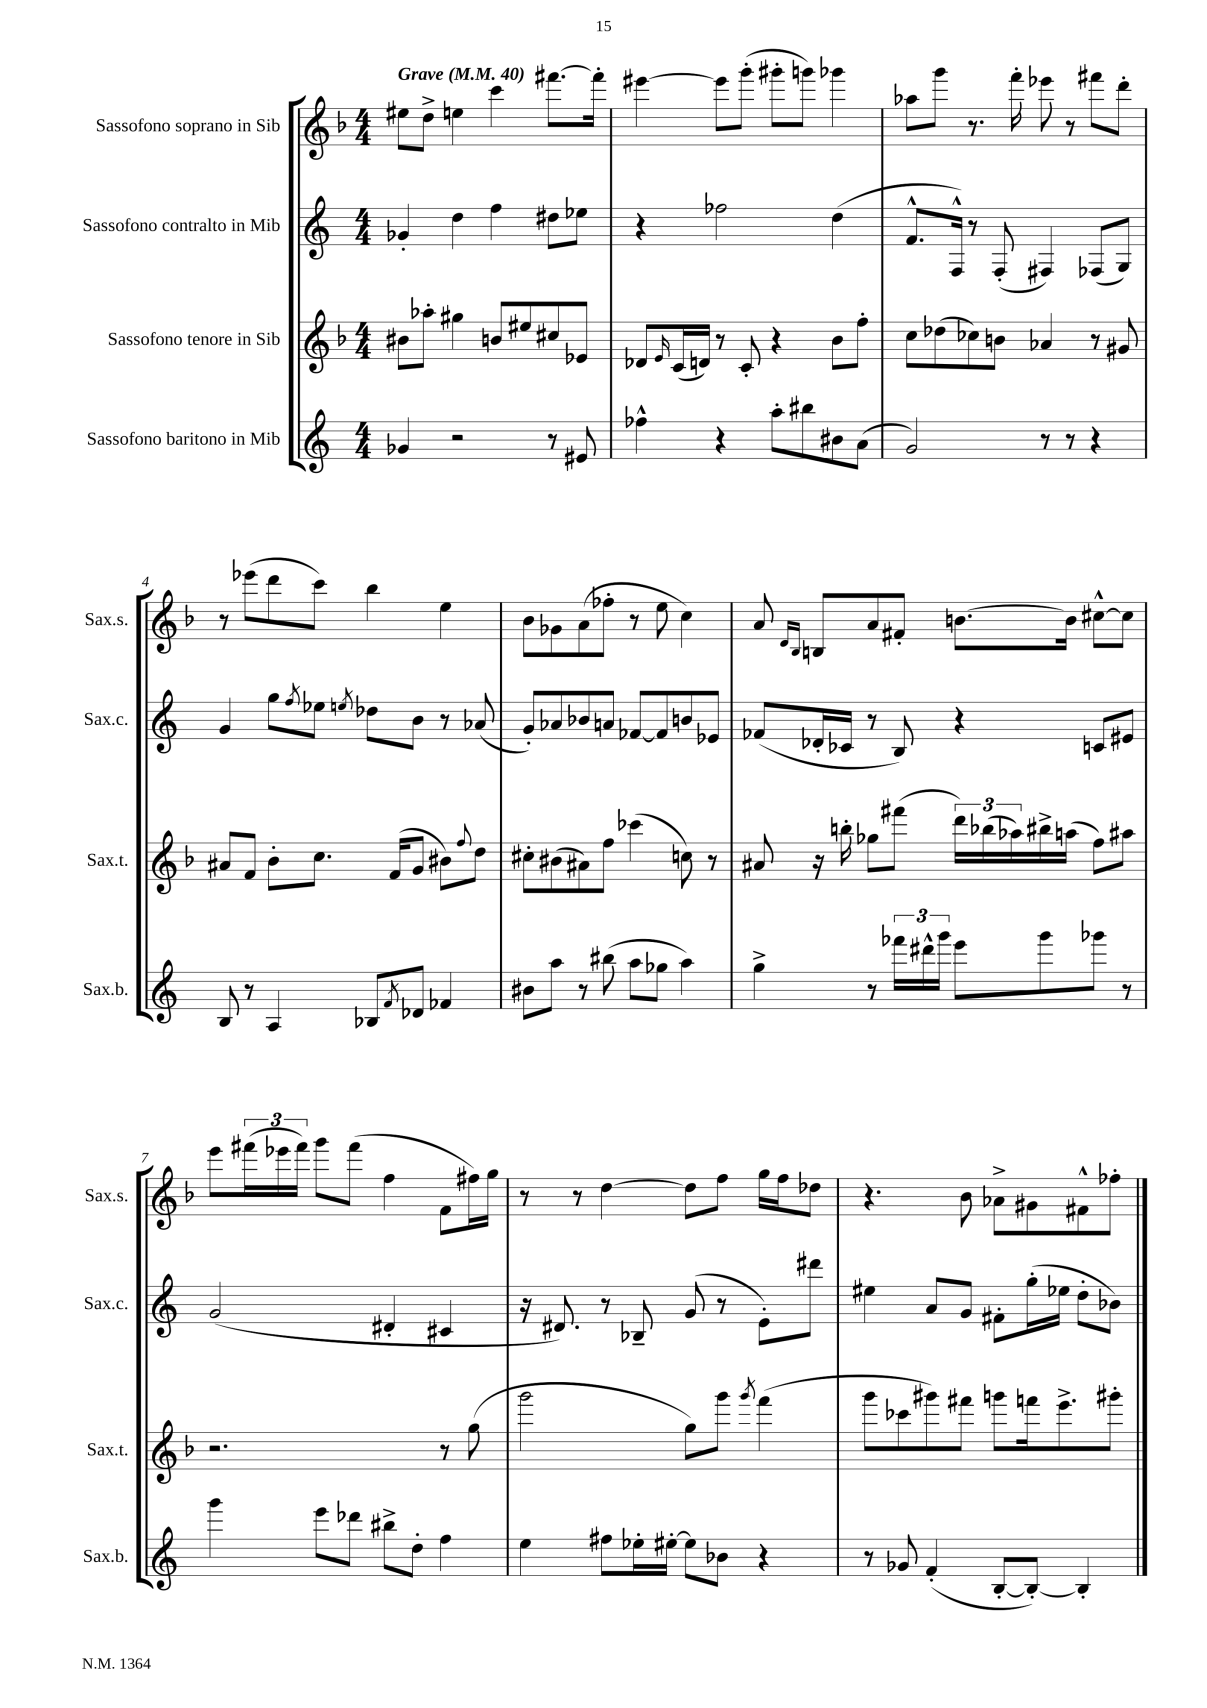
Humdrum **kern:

**kern	**kern	**kern	**kern
*part4	*part3	*part2	*part1
*staff4	*staff3	*staff2	*staff1
*I"Sassofono baritono in Mib	*I"Sassofono tenore in Sib	*I"Sassofono contralto in Mib	*I"Sassofono soprano in Sib
*I'Sax.b.	*I'Sax.t.	*I'Sax.c.	*I'Sax.s.
*clefG2	*clefG2	*clefG2	*clefG2
*k[]	*k[b-]	*k[]	*k[b-]
*M4/4	*M4/4	*M4/4	*M4/4
*MM40	*MM40	*MM40	*MM40
=1	=1	=1	=1
!	!	!	!LO:TX:a:B:t=Grave
4g-X/	8b#X\L	4g-X'/	8ee#X\L
.	8aa-X'\J	.	8dd^\J
2r	4gg#X\	4dd\	4een\
.	8bn/L	4ff\	4ccc\
.	8ee#X/	.	.
8r	8cc#X/	8dd#X\L	[8.fff#X\L
8e#X/	8e-X/J	8ee-X\J	.
.	.	.	16fff#'\Jk]
=2	=2	=2	=2
4ff-X^^\	8d-X/L	4r	[4eee#X\
.	16qqe/	.	.
.	(16c/L	.	.
.	16dn/JJ)	.	.
4r	8r	2ff-X\	8eee#\L]
.	8c'/	.	(8ggg'\J
8aa'\L	4r	.	8ggg#X'\L
8bb#X\	.	.	8gggn\J)
8b#X\	8b-\L	(4dd\	4ggg-X\
(8a\J	8ff'\J	.	.
=3	=3	=3	=3
2g/)	8cc\L	8.f^^/L	8aa-X\L
.	(8dd-X\	.	8ggg\J
.	.	16F^^/Jk)	.
.	8cc-X\)	8r	8.r
.	8bn\J	(8F'/	.
.	.	.	16fff'\
8r	4a-X/	4F#X/)	8eee-X\
8r	.	.	8r
4r	8r	(8F-X/L	8fff#X\L
.	8g#X/	8G/J)	8ddd'\J
!!LO:LB:g=z
=4	=4	=4	=4
8B/	8a#X/L	4g/	8r
8r	8f/J	.	(8eee-X\L
4A/	8b-'\L	8gg\L	8ddd\
.	.	8qff/	.
.	8.cc\J	8ee-X\J	8ccc\J)
.	.	8qeen/	.
8B-X/L	.	8dd-X\L	4bb-\
.	(16f/KL	.	.
8qf/	.	.	.
8d-X/J	8g/J	8b\J	.
4f-X/	8b#X\L)	8r	4ee\
.	8qqff/	.	.
.	8dd\J	(8a-X/	.
=5	=5	=5	=5
8b#X\L	8cc#X'\L	8g'/L)	8b-\L
8aa\J	(8b#X\	8a-X/	8g-X\
8r	8a#X\)	8b-X/	(8a\
(8bb#X\	8ff\J	8an/J	8ff-X'\J
8aa\L	(4ccc-X\	[8f-X/L	8r
8gg-X\J	.	8f-/]	8ee\
4aa\)	8ccn\)	8bn/	4cc\)
.	8r	8e-X/J	.
=6	=6	=6	=6
4gg^\	8a#X/	(8f-X/L	8a/
.	.	.	16qqd/LL
.	.	.	16qqB-/JJ
.	16r	16d-X'/L	8Bn/L
.	16bbn'\	16c-X/JJ	.
8r	8gg-X\L	8r	8a/
24fff-X\LL	(8fff#X\J	8B/)	8f#X'/J
24ddd#X^^\	.	.	.
24ggg\JJ	.	.	.
8eee\L	24ddd\LL)	4r	[8.bn\L
.	(24bb-X\	.	.
.	24aa-X\)	.	.
8ggg\	16bb#X^\	.	.
.	(16aan\JJ	.	16b\Jk]
8ggg-X\J	8ff\L)	8cn/L	[8cc#X^^\L
8r	8aa#X\J	8e#X/J	8cc#\J]
!!LO:LB:g=z
=7	=7	=7	=7
4ggg\	2.r	(2g/	8eee\L
.	.	.	(24fff#X\L
.	.	.	24eee-X\
.	.	.	24fff#\JJ)
8eee\L	.	.	8ggg\L
8ddd-X\J	.	.	(8fff#\J
8bb#X^\L	.	4d#X'/	4ff\
8dd'\J	.	.	.
4ff\	8r	4c#X/	8f\L
.	(8gg\	.	16ff#X\L)
.	.	.	16gg\JJ
=8	=8	=8	=8
4ee\	2ggg\	16r	8r
.	.	8.d#X/)	.
.	.	.	8r
8ff#X\L	.	8r	[4dd\
16ee-X'\L	.	8B-X~/	.
[16ee#X'\JJ	.	.	.
8ee#\L]	8gg\L)	(8g/	8dd\L]
8b-X\J	8ggg\J	8r	8ff\J
.	8qggg/	.	.
4r	(4fff\	8e'\L)	16gg\LL
.	.	.	16ff\J
.	.	8ddd#X\J	8dd-X\J
=9	=9	=9	=9
8r	8ggg\L	4ee#X\	4.r
8g-X/	8ccc-X\	.	.
(4f'/	8ggg#X\)	8a/L	.
.	8fff#X\J	8g/J	8b-\
[8B'/L	8gggn\L	8f#X'\L	8a-X^\L
8B'/J_)	16fffn\k	(16gg'\L	8g#X\
.	8.eee^\	16ee-X\JJ	.
4B'/]	.	8dd'\L	8f#X^^\
.	8ggg#X'\J	8b-X\J)	8ff-X'\J
==	==	==	==
*-	*-	*-	*-
